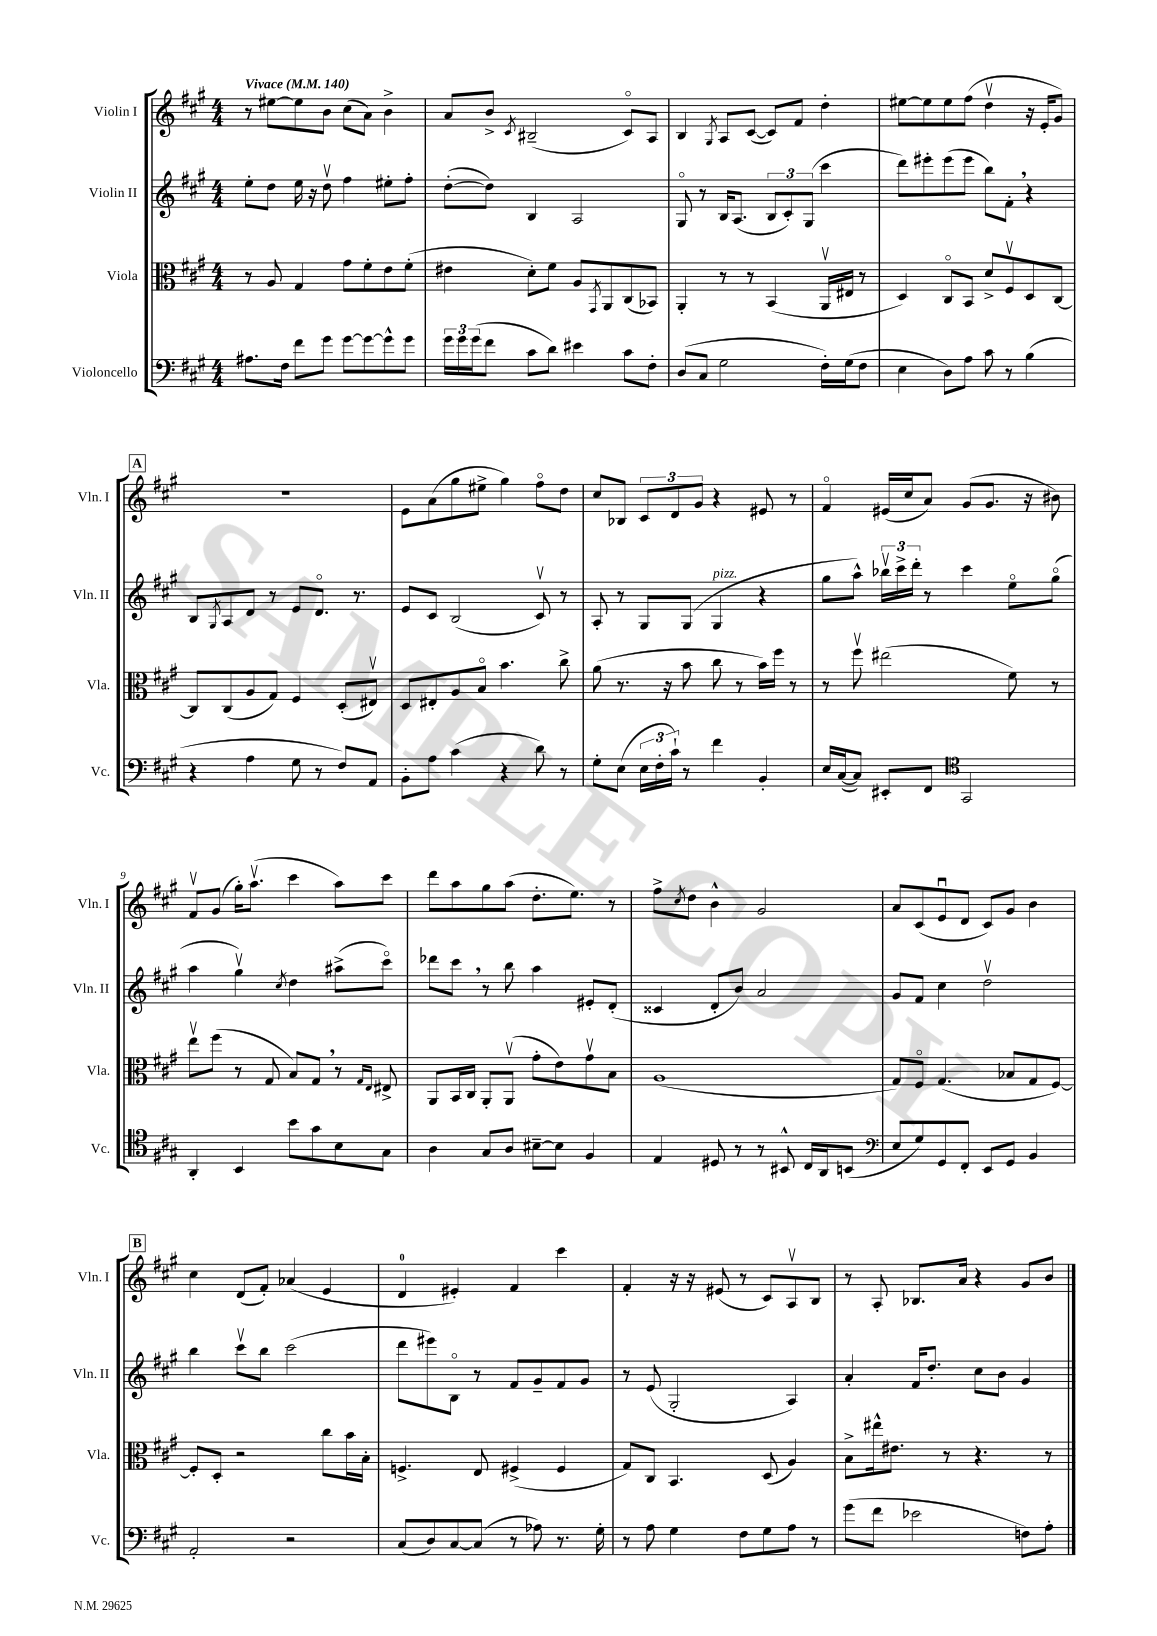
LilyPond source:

<<
\new StaffGroup <<
\new Staff = "s0" \with { instrumentName = "Violin I" shortInstrumentName = "Vln. I" } {
    \clef treble \key a \major \numericTimeSignature \time 4/4 \tempo "Vivace" 4 = 140
    r8 eis''8~ eis''8 b'8 cis''8( a'8) b'4-> |
    a'8 b'8-> \acciaccatura { cis'8 } bis2--( cis'8\flageolet) a8 |
    b4 \acciaccatura { gis8 } a8 cis'8~( cis'8) fis'8 d''4-. |
    eis''8~ eis''8 eis''8 fis''8( d''4\upbow r16 e'16-. gis'8) |
    \mark \markup { \box "A" } R1 |
    e'8 a'8( gis''8 eis''8-> gis''4) fis''8\flageolet d''8 |
    cis''8 bes8 \tuplet 3/2 { cis'8 d'8 gis'8 } r4 eis'8 r8 |
    fis'4\flageolet eis'16( cis''16 a'8) gis'8( gis'8. r16 bis'8) |
    fis'8\upbow gis'8( gis''16-.) a''8.\upbow( cis'''4 a''8) cis'''8 |
    d'''8 a''8 gis''8 a''8( d''8.-. e''8.) r8 |
    fis''8-> \acciaccatura { cis''8 } d''8 b'4-^ gis'2 |
    a'8 cis'8( e'8\downbow d'8 cis'8) gis'8 b'4 |
    \mark \markup { \box "B" } cis''4 d'8( fis'8-.) aes'4( e'4 |
    d'4-0 eis'4-.) fis'4 cis'''4 |
    fis'4-. r16 r16 eis'8( r8 cis'8) a8\upbow b8 |
    r8 a8-. bes8. a'16 r4 gis'8 b'8 \bar "|." |
}
\new Staff = "s1" \with { instrumentName = "Violin II" shortInstrumentName = "Vln. II" } {
    \clef treble \key a \major \numericTimeSignature \time 4/4
    e''8-. d''8 e''16 r16 d''8\upbow fis''4 eis''8-. fis''8-. |
    d''8~-.( d''8) b4 a2 |
    gis8\flageolet r8 b16 a8.( \tuplet 3/2 { b8 cis'8-.) gis8( } cis'''4 |
    d'''8) eis'''8-. eis'''8( eis'''8 b''8) fis'8-. \breathe r4 |
    \mark \markup { \box "A" } b8 \acciaccatura { gis8 } a8 d'8 r8 e'8 d'8.\flageolet r8. |
    e'8 cis'8 b2( cis'8\upbow) r8 |
    a8-. r8 gis8 gis8( gis4^\markup { \italic "pizz." } r4 |
    gis''8 a''8-^) \tuplet 3/2 { bes''16\upbow cis'''16-> d'''16-. } r8 cis'''4 e''8\flageolet gis''8\flageolet( |
    a''4 gis''4\upbow) \acciaccatura { cis''8 } d''4 ais''8->( cis'''8\flageolet) |
    des'''8 cis'''8 \breathe r8 b''8 a''4 eis'8-. d'8-.( |
    cisis'4 d'8-. b'8) a'2 |
    gis'8 fis'8 cis''4 d''2\upbow |
    \mark \markup { \box "B" } b''4 cis'''8\upbow b''8 cis'''2( |
    d'''8 eis'''8) b8\flageolet r8 fis'8 gis'8-- fis'8 gis'8 |
    r8 e'8( gis2-. a4) |
    a'4-. fis'16 d''8.-. cis''8 b'8 gis'4 \bar "|." |
}
\new Staff = "s2" \with { instrumentName = "Viola" shortInstrumentName = "Vla." } {
    \clef alto \key a \major \numericTimeSignature \time 4/4
    r8 a8 gis4 gis'8 fis'8-. e'8 fis'8-.( |
    eis'4 d'8-.) fis'8 a8 \acciaccatura { gis,8 } a,8 cis8( bes,8) |
    a,4-. r8 r8 b,4( a,16\upbow eis16 r8 |
    d4) cis8\flageolet b,8 d'8-> fis8\upbow d8 cis8~ |
    \mark \markup { \box "A" } cis8 cis8( a8 gis8) fis4 d8-.( eis8\upbow) |
    d8 eis8-. a8 b8\flageolet b'4. cis''8-> |
    a'8( r8. r16 b'8 cis''8 r8 b'16) fis''16 r8 |
    r8 fis''8\upbow eis''2( fis'8) r8 |
    e''8\upbow fis''8( r8 gis8 b8) gis8 \breathe r8 \grace { gis16 e16 } eis8-> |
    a,8 b,16 cis16 a,8-. a,8\upbow( gis'8-. e'8) gis'8\upbow b8 |
    a1( |
    gis8) fis8\flageolet gis4.( bes8 gis8 fis8~) |
    \mark \markup { \box "B" } fis8-. d8-. r2 cis''8 b'16 b16-. |
    f4.-> e8 fis4->( fis4 |
    gis8) cis8 b,4. d8( a4) |
    b8-> eis''16-^ eis'8. r8 r4. r8 \bar "|." |
}
\new Staff = "s3" \with { instrumentName = "Violoncello" shortInstrumentName = "Vc." } {
    \clef bass \key a \major \numericTimeSignature \time 4/4
    ais8. fis16 fis'8 gis'8 gis'8~ gis'8~ gis'8-^ gis'8 |
    \tuplet 3/2 { gis'16 gis'16 gis'16( } fis'8 cis'8 d'8) eis'4 cis'8 fis8-. |
    d8( cis8 gis2 fis16-.) gis16( fis8 |
    e4 d8) a8 cis'8 r8 b4( |
    \mark \markup { \box "A" } r4 a4 gis8 r8 fis8) a,8 |
    b,8-. a8 cis'4( r4 d'8) r8 |
    gis8-. e8( \tuplet 3/2 { e16 fis16-. cis'16-!) } r8 fis'4 b,4-. |
    e16 cis16~( cis8) eis,8-. fis,8 \clef tenor gis,2 |
    a,4-. b,4 b'8 gis'8 b8 gis8 |
    a4 gis8 a8 bis8~-- bis8 fis4 |
    e4 dis8 r8 r8 bis,8-^ cis16 a,16 b,8( |
    \clef bass e8 gis8) gis,8 fis,8-. e,8 gis,8 b,4 |
    \mark \markup { \box "B" } a,2-. r2 |
    cis8( d8) cis8~ cis8( r8 aes8) r8. gis16-. |
    r8 a8 gis4 fis8 gis8 a8 r8 |
    gis'8( fis'8 ees'2 f8) a8-. \bar "|." |
}
>>
>>
